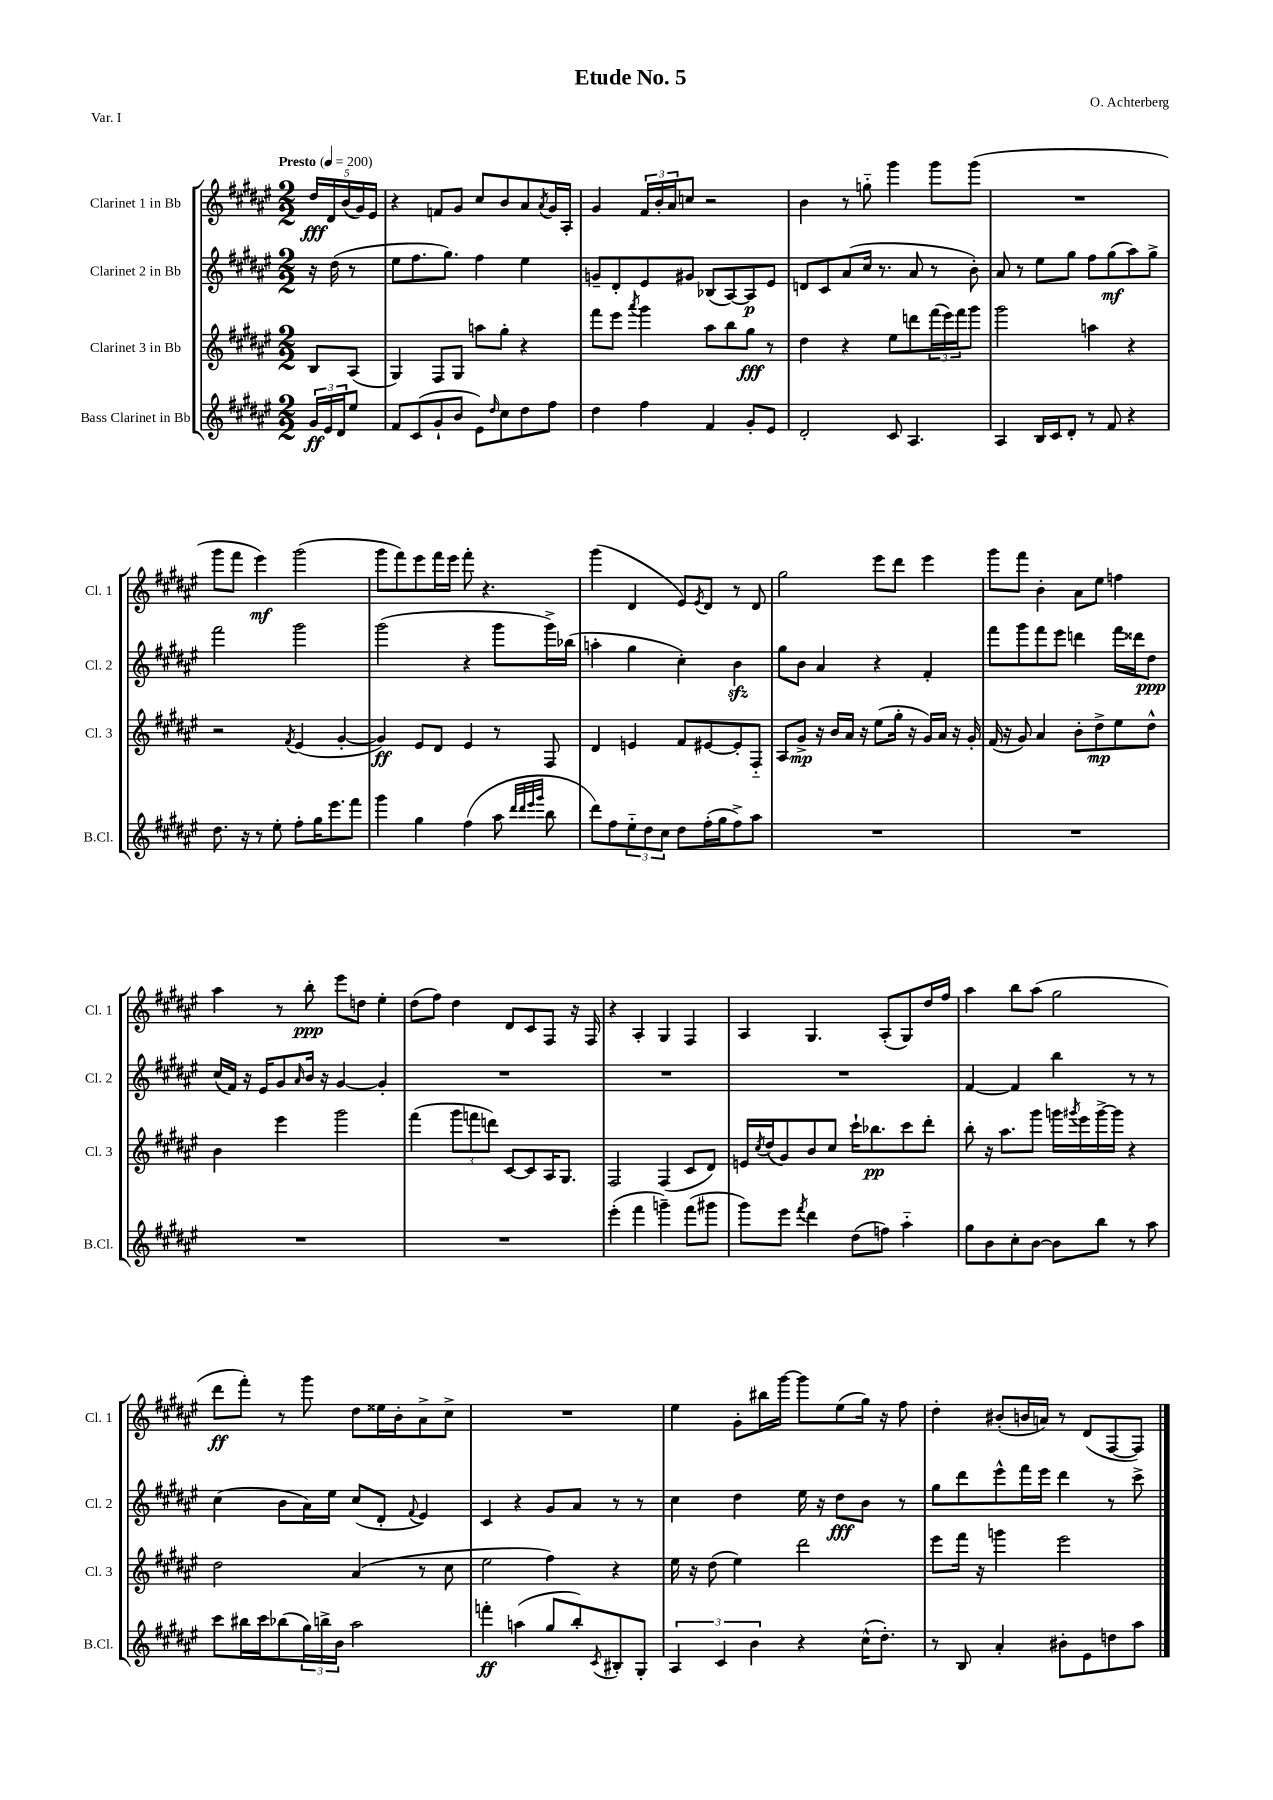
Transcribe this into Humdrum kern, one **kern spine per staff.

**kern	**kern	**kern	**kern
*staff4	*staff3	*staff2	*staff1
*clefG2	*clefG2	*clefG2	*clefG2
*k[f#c#g#d#a#e#]	*k[f#c#g#d#a#e#]	*k[f#c#g#d#a#e#]	*k[f#c#g#d#a#e#]
*M2/2	*M2/2	*M2/2	*M2/2
*MM200	*MM200	*MM200	*MM200
24g#/LL	8B/L	16r	20dd#/LL
24e#/	.	.	.
.	.	.	20d#/
.	.	(16dd#\	.
24d#/J	.	.	.
.	.	.	(20b/
8ee#/J	(8A#/J	8r	.
.	.	.	20g#/)
.	.	.	20e#/JJ
=	=	=	=
8f#/L	4G#/)	8ee#\L	4r
(8c#/	.	8.ff#\	.
8g#`/	8F#/L	.	8f/L
.	.	8.gg#\J)	.
8b/J	8G#/J	.	8g#/J
8e#\L)	8aa\L	4ff#\	8cc#/L
16qqdd#/	.	.	.
8cc#\	8gg#'\J	.	8b/
8dd#\	4r	4ee#\	8a#/
.	.	.	8qa#/
8ff#\J	.	.	16g#/L
.	.	.	16A#'/JJ
=	=	=	=
4dd#\	8fff#\L	8g~/L	4g#/
.	8eee#\J	8d#'/	.
.	8qaaa#/	.	.
4ff#\	4ggg#\	8e#/	24f#/LL
.	.	.	24b'/
.	.	.	24a#/J
.	.	8g#/J	8cc/J
4f#/	8aa#\L	(8B-/L	2r
.	8bb\	[8A#/)	.
8g#'/L	8gg#\J	8A#/]	.
8e#/J	8r	8e#/J	.
=	=	=	=
2d#'/	4dd#\	8d/L	4b\
.	.	8c#/	.
.	4r	(8a#/	8r
.	.	16cc#/Jk	8gg'~\
.	.	8.r	.
8c#/	8ee#\L	.	4ggg#\
4.A#/	8ddd\	8a#/	.
.	(24fff#\L	8r	8ggg#\L
.	24eee#\)	.	.
.	24fff#\J	.	.
.	8ggg#\J	8b'\)	(8ggg#\J
=	=	=	=
4A#/	2ggg#\	8a#/	1r
.	.	8r	.
16B/LL	.	8ee#\L	.
16c#/J	.	.	.
8d#'/J	.	8gg#\J	.
8r	4aa\	8ff#\L	.
8f#/	.	(8gg#\	.
4r	4r	8aa#\)	.
.	.	8gg#^\J	.
=	=	=	=
8.dd#\	2r	2fff#\	8ggg#\L
.	.	.	8fff#\J
16r	.	.	.
8r	.	.	4eee#\)
8ee#'\	.	.	.
.	8qf#/	.	.
8ff#'\L	(4e#/	2ggg#\	(2ggg#\
16gg#\K	.	.	.
8.eee#\	.	.	.
.	[4g#'/	.	.
8fff#\J	.	.	.
=	=	=	=
4ggg#\	4g#/])	(2ggg#\	8ggg#\L
.	.	.	8fff#\)
4gg#\	8e#/L	.	8eee#\
.	8d#/J	.	16fff#\L
.	.	.	16eee#\JJ
(4ff#\	4e#/	4r	8fff#'\
.	.	.	4.r
8aa#\	8r	8ggg#\L	.
32qqddd#/LLL	.	.	.
32qqddd#/	.	.	.
32qqeee#/	.	.	.
32qqggg#/JJJ	.	.	.
8bb\	8F#/	16ggg#^\L)	.
.	.	(16bb-\JJ	.
=	=	=	=
8ddd#\L)	4d#/	4aa'\	(4ggg#\
8ff#\	.	.	.
12ee#'~\	4e/	4gg#\	4d#/
12dd#\	.	.	.
12cc#\J	.	.	.
8dd#\L	8f#/L	4cc#'\)	8e#/L)
.	.	.	8qe#/
(16ff#'\L	[8e#/	.	8d#/J
16gg#\J	.	.	.
8ff#^\)	8e#'/]	4b\	8r
8aa#\J	8F#'~/J	.	8d#/
=	=	=	=
1r	8A#/L	8gg#\L	2gg#\
.	8g#^/J	8b\J	.
.	16r	4a#/	.
.	16b/LL	.	.
.	16a#/JJ	.	.
.	16r	.	.
.	(8ee#\L	4r	8eee#\L
.	16gg#'\Jk	.	8ddd#\J
.	16r	.	.
.	16g#/LL)	4f#'/	4eee#\
.	16a#/JJ	.	.
.	16r	.	.
.	16g#'/	.	.
=	=	=	=
1r	(16f#/	8fff#\L	8ggg#\L
.	16r	.	.
.	8g#/)	8ggg#\	8fff#\J
.	4a#/	8fff#\	4b'\
.	.	8eee#\J	.
.	8b'\L	4ddd\	8a#\L
.	8dd#^\	.	8ee#\J
.	8ee#\	16fff#\LL	4ff\
.	.	16ddd##\J	.
.	8dd#^^\J	8dd#\J	.
=	=	=	=
1r	4b\	(16cc#/LL	4aa#\
.	.	16f#/JJ)	.
.	.	16r	.
.	.	16e#/LK	.
.	4eee#\	8g#/	8r
.	.	16qqa#/	.
.	.	16b/Jk	8bb'\
.	.	16r	.
.	2ggg#\	[4g#/	8eee#\L
.	.	.	8dd\J
.	.	4g#'/]	4ee#'\
=	=	=	=
1r	(4fff#\	1r	(8dd#\L
.	.	.	8ff#\J)
.	12ggg#\L	.	4dd#\
.	12fff\	.	.
.	12ddd\J)	.	.
.	[8c#/L	.	8d#/L
.	8c#/]	.	8c#/
.	16A#/K	.	8F#/J
.	8.G#/J	.	.
.	.	.	16r
.	.	.	16F#/
=	=	=	=
(4eee#'\	2F#/	1r	4r
4fff#\	.	.	4A#'/
4ggg~\)	(4F#/	.	4G#/
(8fff#\L	8c#/L	.	4F#/
8ggg#\J	8d#/J)	.	.
=	=	=	=
8ggg#\L)	16e/LL	1r	4A#/
.	8qcc#/	.	.
.	(16dd#/J	.	.
8eee#\J	8g#/)	.	.
8qfff#/	.	.	.
4ddd#\	8b/	.	4.G#/
.	8cc#/J	.	.
(8dd#\L	16ccc#`\LK	.	.
.	8.bb-\	.	.
8ff\J)	.	.	(8A#'/L
4aa#'~\	8ccc#\	.	8G#/)
.	8ddd#'\J	.	16dd#/L
.	.	.	16ff#/JJ
=	=	=	=
8gg#\L	8bb'\	[4f#/	4aa#\
8b\	16r	.	.
.	8.aa#\L	.	.
8cc#'\	.	4f#/]	8bb\L
[8b\J	8ggg#\J	.	(8aa#\J
8b\]L	16ggg\LL	4bb\	2gg#\
.	8qggg#/	.	.
.	16eee#\	.	.
8bb\J	[16ggg#^\	.	.
.	16ggg#\]JJ	.	.
8r	4r	8r	.
8aa#\	.	8r	.
=	=	=	=
8ccc#\L	2dd#\	(4cc#\	8ddd#\L
16bb#\L	.	.	8fff#'\J)
16ccc#\J	.	.	.
(8bb-\	.	8b\L	8r
24gg#\L)	.	16a#\L)	8ggg#\
24bb^\	.	.	.
.	.	16ee#\JJ	.
24b\JJ	.	.	.
2aa#\	(4a#/	(8cc#/L	8dd#\L
.	.	8d#'/J	16ee##\L
.	.	.	16b'\J
.	.	8qqf#/	.
.	8r	4e#/)	8a#^\
.	8cc#\	.	8cc#^\J
=	=	=	=
4fff'\	2ee#\	4c#/	1r
(4aa\	.	4r	.
8gg#/L	4ff#\)	8g#/L	.
8bb'/)	.	8a#/J	.
8qc#/	.	.	.
8B#'/	4r	8r	.
8G#'/J	.	8r	.
=	=	=	=
6A#/	16ee#\	4cc#\	4ee#\
.	16r	.	.
.	(8dd#\	.	.
6c#/	.	.	.
.	4ee#\)	4dd#\	8g#'\L
6b\	.	.	.
.	.	.	16bb#\L
.	.	.	[16ggg#\JJ
4r	2ddd#\	16ee#\	8ggg#\]L
.	.	16r	.
.	.	8dd#\L	(8ee#\
(16cc#^^\LK	.	8b\J	16gg#\Jk)
8.dd#'\J)	.	.	16r
.	.	8r	8ff#\
=	=	=	=
8r	8eee#\L	8gg#\L	4dd#'\
8B/	16fff#\Jk	8ddd#\	.
.	16r	.	.
4a#'/	4ggg\	8eee#^^\	(8b#'/L
.	.	16fff#\L	16b/L
.	.	16eee#\JJ	16a/JJ)
8b#'\L	2eee#\	4ddd#\	8r
8e#\	.	.	(8d#/L
8dd\	.	8r	[8F#/
8aa#\J	.	8ccc#^\	8F#/]J)
==	==	==	==
*-	*-	*-	*-
